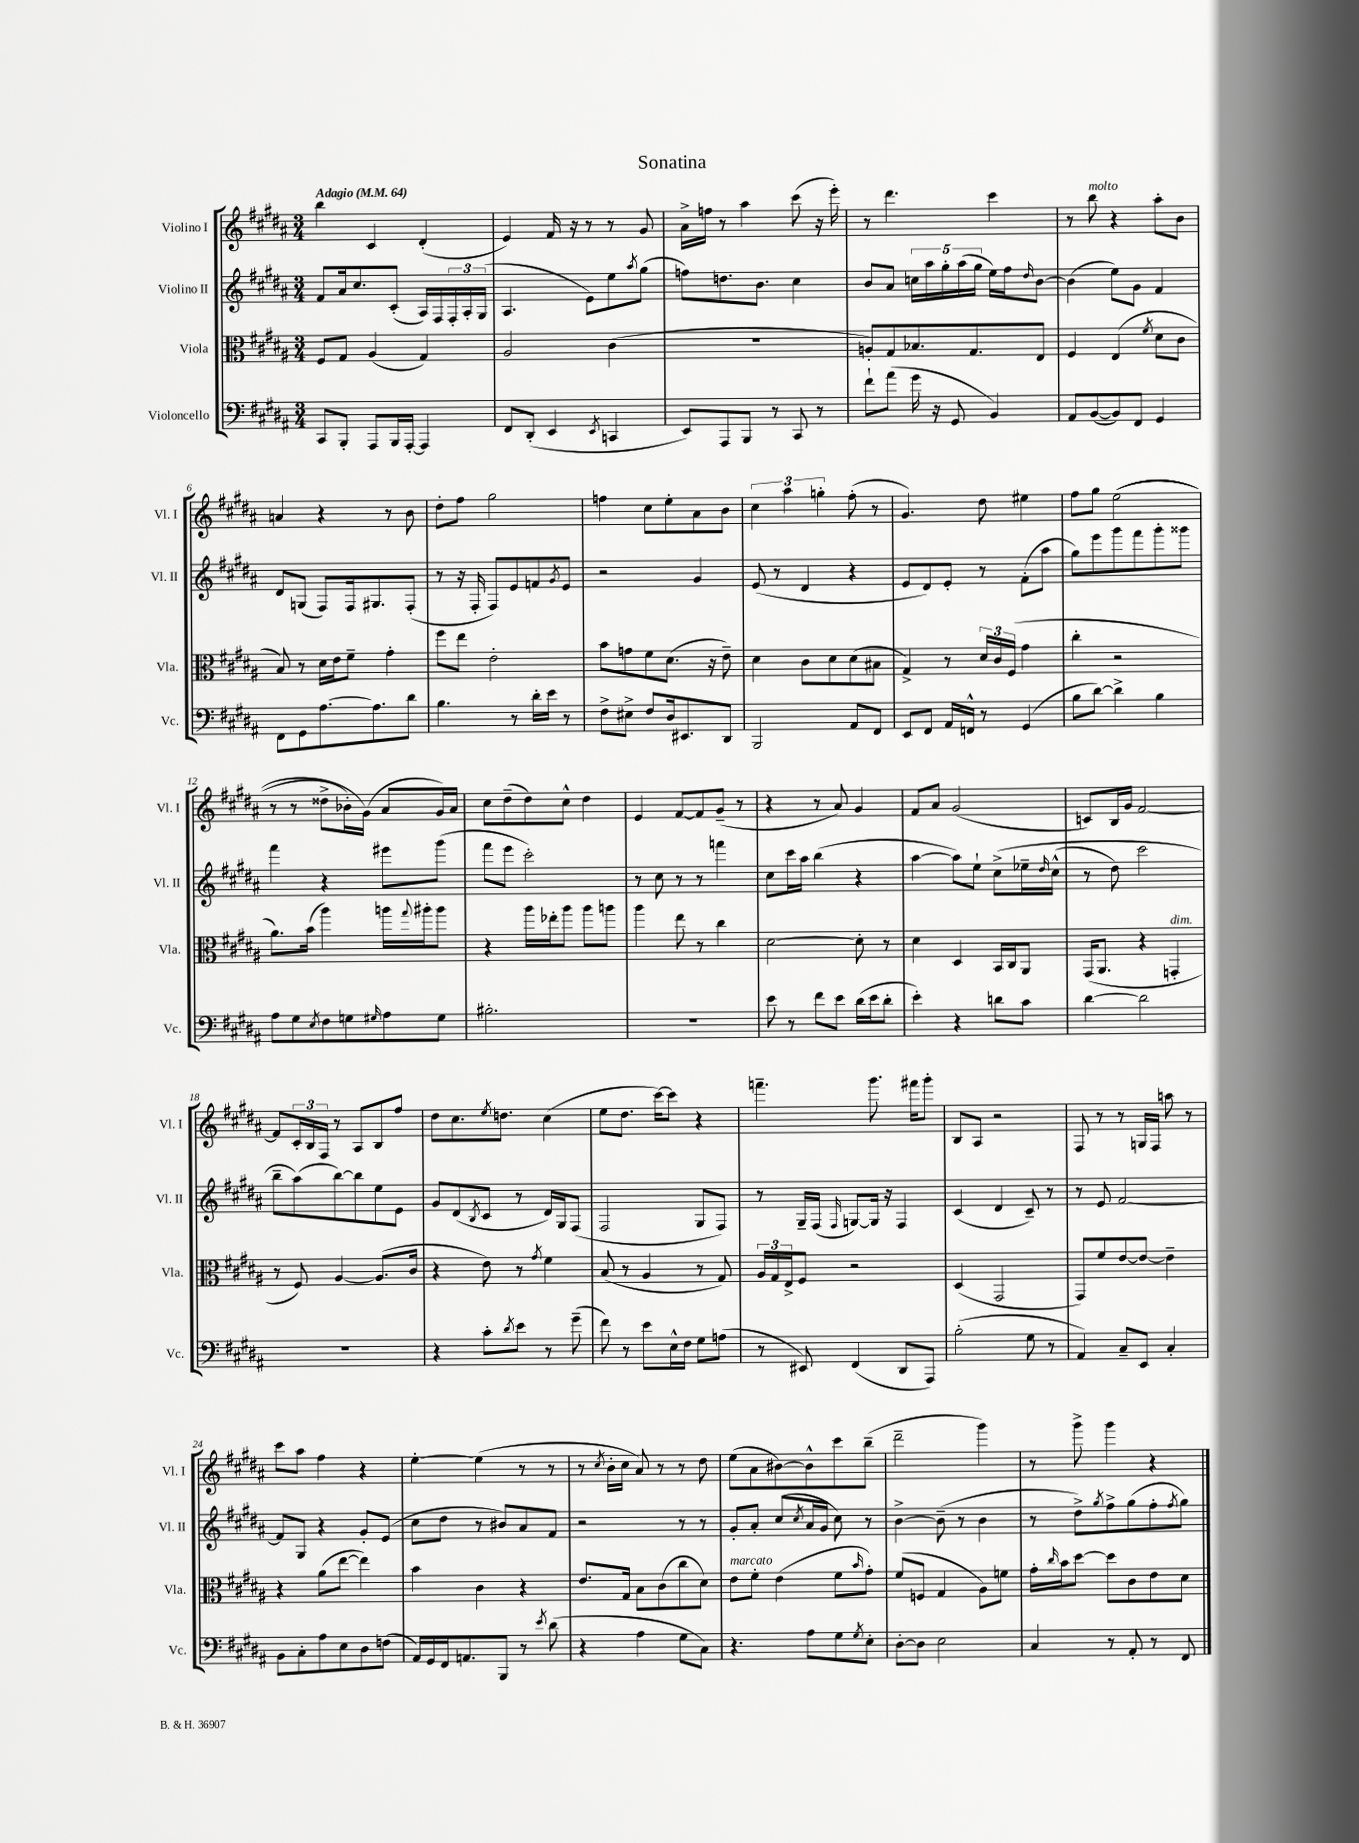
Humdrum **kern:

**kern	**kern	**kern	**kern
*staff4	*staff3	*staff2	*staff1
*clefF4	*clefC3	*clefG2	*clefG2
*k[f#c#g#d#a#]	*k[f#c#g#d#a#]	*k[f#c#g#d#a#]	*k[f#c#g#d#a#]
*M3/4	*M3/4	*M3/4	*M3/4
*MM64	*MM64	*MM64	*MM64
8CC#	8F#	8f#	4bb
8BBB'	8G#	16a#	.
.	.	8.cc#	.
8AAA#	(4A#	.	4c#
16BBB	.	(8c#'	.
[16AAA#'	.	.	.
4AAA#]	4G#)	16A#)	(4d#'
.	.	16F#	.
.	.	24F#'	.
.	.	24A#'	.
.	.	(24G#	.
=	=	=	=
8FF#	2A#	4.A#	4e)
(8DD#'	.	.	.
4EE	.	.	16f#
.	.	.	16r
.	.	8e)	8r
8qEE	.	.	.
4CC	(4c#	8ee	8r
.	.	8qaa#	.
.	.	(8gg#	8g#
=	=	=	=
8EE)	2.r	8ff)	16a#^
.	.	.	16ff
8AAA#	.	8.dd	8r
8BBB	.	.	4aa#
.	.	8.b	.
8r	.	.	.
8CC#	.	4cc#	(8ccc#
8r	.	.	16r
.	.	.	16eee')
=	=	=	=
8f#`	8A')	8b	8r
(8a#	8G#	8a#	4.ddd#
16g#	8.B-	20cc	.
.	.	20aa#	.
16r	.	.	.
.	.	20gg#'	.
8GG#	.	.	.
.	.	(20aa#	.
.	8.G#	.	.
.	.	20gg#	.
4BB)	.	16ee)	4ccc#
.	.	16ff#	.
.	.	16qqdd#	.
.	8E	[8b	.
=	=	=	=
8AA#	4F#	(4b]	8r
([8BB	.	.	8bb
8BB])	(4E	8ee)	4r
8FF#	.	8g#	.
.	8qf#	.	.
4GG#	8d#	4f#	8aa#'
.	8c#	.	8b
=	=	=	=
8FF#	8B)	8d#	4a
8GG#	8r	(8G	.
[8.A#	16d#	8F#)	4r
.	16e	.	.
.	8f#~	16F#	.
8.A#]	.	8.G#	.
.	4g#'	.	8r
8d#	.	(8F#'	8b
=	=	=	=
4.B	8ff#	8r	8dd#'
.	8ee	16r	8ff#
.	.	16F#'	.
.	2e'	8F#)	2gg#
8r	.	8e	.
16d#'	.	8f	.
16e	.	.	.
.	.	8qg#	.
8r	.	8e	.
=	=	=	=
8F#^	8b	2r	4ff
8E#^	8g	.	.
8F#	8f#	.	8cc#
16D#	(8.d#	.	8ee'
8.EE#	.	.	.
.	.	4g#	8a#
.	16r	.	.
8DD#	8e~)	.	8b
=	=	=	=
2BBB	4d#	(8e	6cc#
.	.	8r	.
.	.	.	6aa#
.	8c#	4d#	.
.	.	.	6gg'
.	8d#	.	.
8AA#	(8d#	4r	(8ff#'
8FF#	8B#	.	8r
=	=	=	=
8EE	4G#^)	8e	4.g#)
8FF#	.	8d#)	.
16AA#	8r	8e'	.
16FF^^	.	.	.
8r	24d#	8r	8dd#
.	24c#	.	.
.	(24F#	.	.
(4GG#	4g#	(8f#'	4ee#
.	.	8aa#	.
=	=	=	=
8B	4cc#'	8gg#)	8ff#
[8d#)	.	8eee	8gg#
4d#^]	2r	8ggg#	&((2ee
.	.	8fff#	.
4B	.	8ggg#'	.
.	.	8ggg##	.
=	=	=	=
8A#	8.a#)	4fff#	8r
8G#	.	.	8r
.	(16b	.	.
8qE	.	.	.
8F#	4aa#)	4r	8dd##^
8G	.	.	16b-')
.	.	.	(16g#&)
16qqG#	.	.	.
8A#	16aa	8eee#	8a#
.	8qqgg#	.	.
.	16aa#'	.	.
8G#	8aa#	(8ggg#	16g#)
.	.	.	16a#
=	=	=	=
2.B#'	4r	8fff#	8cc#
.	.	8eee	(8dd#~
.	16aa#	2ccc#')	8dd#)
.	16ee-'	.	.
.	8aa#	.	8cc#^^
.	8aa#	.	4dd#
.	8aa	.	.
=	=	=	=
2.r	4aa#	8r	4e
.	.	8cc#	.
.	8ee	8r	[8f#
.	8r	8r	8f#]
.	4cc#	4fff	(8g#~
.	.	.	8r
=	=	=	=
8e	[2d#	8cc#	4r
8r	.	16ccc#	.
.	.	16aa#	.
8f#	.	(4bb	8r
8e	.	.	8a#)
(16d#	8d#']	4r	4g#
16e	.	.	.
8d#'	8r	.	.
=	=	=	=
4e')	4d#	[4aa#	8f#
.	.	.	8a#
4r	4D#	8aa#])	(2g#
.	.	8ee`	.
8d	16BB	&(8cc#^	.
.	16C#	.	.
8c#	8AA#	16ee-~	.
.	.	16qqdd#	.
.	.	(16cc#^^	.
=	=	=	=
[4d#	(16GG#	8r	8c)
.	8.AA#	.	.
.	.	8dd#)	16B
.	.	.	16g#
2d#]	4r	2ccc#	[2f#
.	4GG'	.	.
=	=	=	=
2.r	8r	8bb~	8f#]
.	8F#)	(8aa#&)	24c#'
.	.	.	24B
.	.	.	24F#
.	[4A#	[8bb)	8r
.	.	8bb]	8A#
.	(8.A#]	8ee	8B
.	.	8e	8ff#
.	16c#	.	.
=	=	=	=
4r	4r	8g#	8dd#
.	.	(8d#	8.cc#
.	.	8qB	.
8c#'	8e)	8c#	.
.	.	.	8qee
.	.	.	8.dd
8qd#	.	.	.
8e	8r	8r	.
.	8qg#	.	.
8r	4f#	16d#)	(4cc#
.	.	16G#	.
(8g#~	.	(8F#	.
=	=	=	=
8f#)	(8B	2F#	8ee
8r	8r	.	8.dd#
8e	4A#	.	.
.	.	.	[16ccc#)
16E^^	.	.	8ccc#]
16F#	.	.	.
8G#	8r	8G#	4r
(8A	8G#)	8F#)	.
=	=	=	=
8r	24A#	8r	4.fff~
.	24G#	.	.
.	24E^	.	.
8EE#)	8F#	16G#~	.
.	.	(16F#	.
.	.	16qqF#	.
(4FF#	2r	[8G)	.
.	.	16G]	8.ggg#
.	.	16r	.
8DD#	.	4F#	.
.	.	.	16fff#
8AAA#)	.	.	8ggg#'
=	=	=	=
(2B'	(4D#	(4c#	8B
.	.	.	8A#
.	2GG#	4d#	2r
8G#	.	8c#~)	.
8r	.	8r	.
=	=	=	=
4AA#)	8GG#)	8r	8F#
.	8f#	8e	8r
8C#~	[8e	[2f#	8r
8EE	8e_	.	16G
.	.	.	16F#
4C#'	4e~]	.	8aa
.	.	.	8r
=	=	=	=
8BB	4r	8f#]	8ccc#
8C#'	.	8G#	8aa#
8A#	(8a#	4r	4ff#
8E	[8ee	.	.
8D#	4ee])	8g#'	4r
(8F	.	(8e	.
=	=	=	=
16AA#)	4b	8cc#	[4ee'
16GG#	.	.	.
16FF#	.	8dd#	.
8.AA	.	.	.
.	4c#	8r	(4ee]
8BBB	.	8b#)	.
8r	4r	8a#	8r
8qe	.	.	.
(8d#	.	8f#	8r
=	=	=	=
4r	8.e	2r	8r
.	.	.	8qcc#
.	.	.	16b'
.	16G#	.	16cc#
4A#	8B	.	8a#)
.	(8c#	.	8r
8G#	8cc#	8r	8r
8C#)	8d#)	8r	8dd#
=	=	=	=
4.r	8e	8g#'	(8ee
.	8f#'	8a#'	8a#
.	(4e	(8cc#	[8b#)
.	.	8qcc#	.
8A#	.	16a#	8b#^^]
.	.	16g#	.
8G#	8f#	8cc#)	8ccc#
8qG#	16qqb	.	.
8E'	8g#')	8r	(8bb~
=	=	=	=
[8D#'	(8f#	[4b^	2ddd#~
8D#]	8F	.	.
2E	4G#	(8b~]	.
.	.	8r	.
.	8A#)	4b	4ggg#)
.	8f	.	.
=	=	=	=
4C#	16g#'	8r	8r
.	16qqcc#	.	.
.	16b	.	.
.	[8dd#	8dd#^)	8ggg#^
.	.	8qgg#	.
8r	8dd#]	8ff#^	4ggg#
8AA#'	8c#	(8gg#	.
8r	8e	8ff#'	4r
.	.	8qff#	.
8FF#	8d#	8gg#)	.
==	==	==	==
*-	*-	*-	*-
